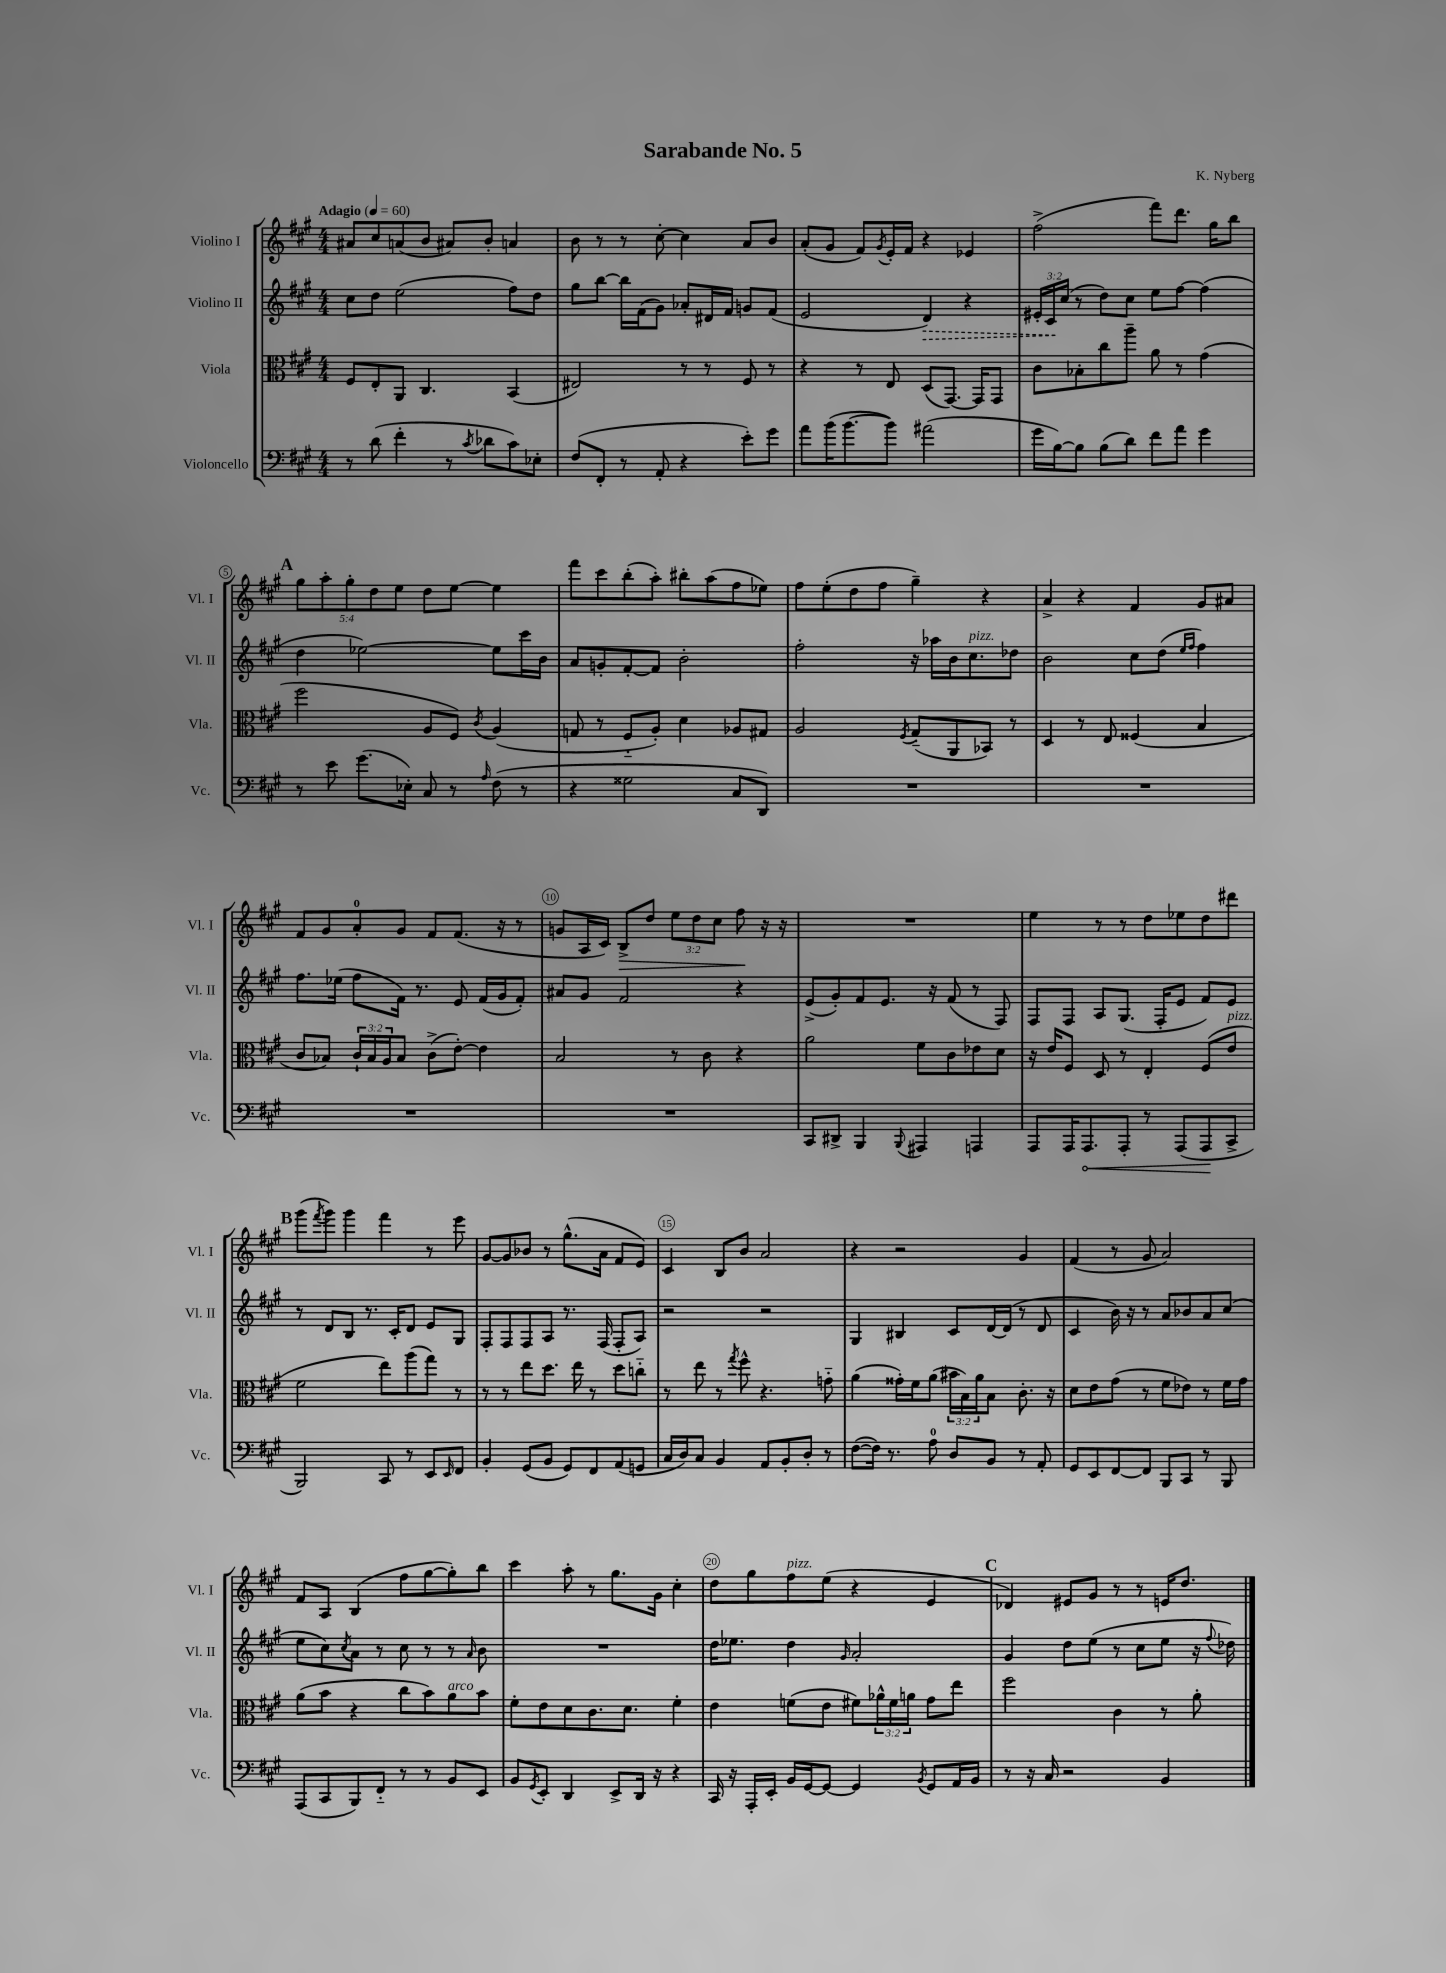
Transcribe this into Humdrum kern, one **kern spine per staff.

**kern	**kern	**kern	**kern
*staff4	*staff3	*staff2	*staff1
*clefF4	*clefC3	*clefG2	*clefG2
*k[f#c#g#]	*k[f#c#g#]	*k[f#c#g#]	*k[f#c#g#]
*M4/4	*M4/4	*M4/4	*M4/4
*MM60	*MM60	*MM60	*MM60
8r	8F#/L	8cc#\L	8a#/L
(8d\	8E'/	8dd\J	8cc#/
4f#'\	8AA/J	(2ee\	(8a/
.	4.C#/	.	8b/J
8r	.	.	8a#/L)
8qc#/	.	.	.
8d-\L	.	.	8b'/J
8c#\)	(4BB/	8ff#\L)	4a/
8E-'\J	.	8dd\J	.
=	=	=	=
(8F#/L	2E#/)	8gg#\L	8b\
8FF#'/J	.	[8bb\J	8r
8r	.	16bb\]LL	8r
.	.	(16f#\J	.
8AA'/	.	8g#\J)	[8cc#'\
4r	8r	8a-'/L	4cc#\]
.	8r	16d#/L	.
.	.	16f#/JJ	.
8e'\L)	8F#/	8g/L	8a/L
8g#\J	8r	(8f#/J	8b/J
=	=	=	=
8a\L	4r	2e/	(8a'/L
(16b\K	.	.	8g#/J
[8.b\	.	.	.
.	8r	.	8f#/L)
.	.	.	8qg#/
8b\]J)	8E/	.	16e'/L
.	.	.	16f#/JJ
(2a#\	(8D/L	4d/)	4r
.	[8.GG#/J)	.	.
.	.	4r	4e-/
.	16GG#/]LK	.	.
.	8GG#/J	.	.
=	=	=	=
16g#\LL	8c#\L	24e#'/LL	(2ff#^\
.	.	24c#/	.
[16B\J)	.	.	.
.	.	(24cc#/JJ	.
8B\]J	8B-'\	8r	.
(8B\L	8cc#\	8dd\L)	.
8d\J)	8aa~\J	8cc#\J	.
8f#\L	8a\	8ee\L	8fff#\L)
8a\J	8r	[8ff#\J	8.ddd\J
4g#\	(4g#\	(4ff#\]	.
.	.	.	16gg#\LK
.	.	.	8bb\J
=	=	=	=
8r	2ff#\	4dd\	10gg#\L
.	.	.	10aa'\
8e\	.	.	.
.	.	.	10gg#'\
(8.g#\L	.	[2ee-\)	.
.	.	.	10dd\
.	.	.	10ee\J
16E-'\Jk)	.	.	.
8C#/	8A/L	.	8dd\L
8r	8F#/J)	.	[8ee\J
16qqA/	8qc#/	.	.
(8F#\	(4A/	8ee-\]L	4ee\]
8r	.	16ccc#\L	.
.	.	16b\JJ	.
=	=	=	=
4r	8G/	8a/L	8fff#\L
.	8r	8g'/	8ccc#\
2G##\	8F#'~/L	[8f#'/	(8bb'\
.	8A'/J)	8f#/]J	8aa'\J)
.	4d\	2b'\	8bb#'\L
.	.	.	(8aa\
8C#/L	8A-/L	.	8ff#\
8DD/J)	8G#/J	.	8ee-\J)
=	=	=	=
1r	2A/	2ff#'\	8ff#\L
.	.	.	(8ee'\
.	.	.	8dd\
.	.	.	8ff#\J
.	8qF#/	.	.
.	(8G#'~/L	16r	4gg#~\)
.	.	16aa-\LL	.
.	8AA/	16b\J	.
.	.	8.cc#\	.
.	8BB-/J)	.	4r
.	8r	8dd-\J	.
=	=	=	=
1r	4D/	2b\	4a^/
.	8r	.	4r
.	8E/	.	.
.	(4F##/	8cc#\L	4f#/
.	.	(8dd\J	.
.	.	16qqee/LL	.
.	.	16qqff#/JJ	.
.	4B/	4ff#\)	8g#/L
.	.	.	8a#/J
=	=	=	=
1r	8c#/L	8.ff#\L	8f#/L
.	8B-/J)	.	8g#/
.	.	(16ee-\Jk	.
.	24c#`/LL	8ff#\L	8a'/
.	24B-/	.	.
.	24A/J	.	.
.	8B-/J	16f#\Jk)	8g#/J
.	.	8.r	.
.	(8c#^\L	.	8f#/L
.	[8e'\J)	8e/	(8.f#/J
.	4e\]	(16f#/LL	.
.	.	16g#/J	16r
.	.	8f#'/J)	8r
=	=	=	=
1r	2B/	8a#/L	8g/L
.	.	8g#/J	16A/L
.	.	.	16c#/JJ)
.	.	2f#/	8B^/L
.	.	.	8dd/J
.	8r	.	12ee\L
.	.	.	12dd\
.	8c#\	.	.
.	.	.	12cc#\J
.	4r	4r	8ff#\
.	.	.	16r
.	.	.	16r
=	=	=	=
8CC#/L	2a\	(8e^/L	1r
8DD#^/J	.	8g#'/)	.
4BBB/	.	8f#/	.
.	.	8.e/J	.
8qqBBB/	.	.	.
4AAA#/	8f#\L	.	.
.	.	16r	.
.	8c#\	(8f#/	.
4AAA/	8e-\	8r	.
.	8d\J	8F#/)	.
=	=	=	=
8AAA/L	16r	8F#/L	4ee\
.	16e/LK	.	.
16AAA/K	8F#/J	8F#/J	.
8.AAA/	.	.	.
.	8D/	8A/L	8r
8AAA'/J	8r	(8.G#/J	8r
8r	4E'/	.	8dd\L
.	.	16F#'/LK	.
(8AAA/L	.	8e/J	8ee-\
8AAA/	(8F#/L	8f#/L)	8dd\
8CC#^/J	8e/J	8e/J	8ddd#\J
=	=	=	=
2BBB/)	2f#\	8r	(8ggg#\L
.	.	.	8qfff#/
.	.	8d/L	8ggg#\J)
.	.	8B/J	4ggg#\
.	.	8.r	.
8CC#/	8ee\L)	.	4fff#\
.	.	16c#'/LK	.
8r	(8aa\	8d/J	.
8EE/L	8gg#\J)	8e/L	8r
16qqEE/	.	.	.
8FF#/J	8r	8G#/J	8eee\
=	=	=	=
4BB'/	8r	8F#'/L	[8g#/L
.	8r	8F#/	8g#/]
(8GG#/L	8ee\L	8F#/	8b-/J
8BB/J	8.dd\J	8A/J	8r
8GG#/L)	.	8.r	(8.gg#^^\L
.	16ee\	.	.
8FF#/	8r	.	.
.	.	(16F#/	16a\Jk
(8AA/	8dd\L	8F#'/L	8f#/L
8GG/J	8cc'~\J	8A/J)	8e/J)
=	=	=	=
16C#/LL	8r	2r	4c#/
16D/J)	.	.	.
8C#/J	8ee\	.	.
4BB/	8r	.	8B/L
.	8qgg#/	.	.
.	8ff#^^\	.	8b/J
8AA/L	4.r	2r	2a/
8BB'/	.	.	.
8D'/J	.	.	.
8r	8g'~\	.	.
=	=	=	=
([8F#\L	(4a\	4G#/	4r
16F#\]Jk)	.	.	.
8.r	.	.	.
.	16g##'\LL)	4B#/	2r
.	16f#\J	.	.
8A\	(8a\J	.	.
8D/L	24b#\LL	8c#/L	.
.	24B\)	.	.
.	24a\J	.	.
8BB/J	8B\J	[16d/L	.
.	.	(16d/]JJ	.
8r	8.c#'\	8r	4g#/
8AA'/	.	8d/	.
.	16r	.	.
=	=	=	=
8GG#/L	8d\L	4c#/	(4f#/
8EE/	8e\	.	.
[8FF#/	(8g#\J	16b\)	8r
.	.	16r	.
8FF#/]J	8r	8r	8g#/
8BBB/L	8f#\L	8a/L	2a/)
8CC#/J	8e-\J)	8b-/	.
8r	8r	8a/	.
8BBB/	16f#\LL	(8cc#/J	.
.	16g#\JJ	.	.
=	=	=	=
(8AAA/L	(8a\L	8ee\L	8f#/L
8CC#/	8b\J	8cc#\)	8A/J
.	.	8qcc#/	.
8BBB/)	4r	8a\J	(4B/
8FF#'~/J	.	8r	.
8r	8cc#\L	8cc#\	8ff#\L
8r	8b\)	8r	[8gg#\
8BB/L	8a\	8r	8gg#'\])
.	.	16qqa/	.
8EE/J	8b\J	8b\	8bb\J
=	=	=	=
8BB/L	8f#'\L	1r	4ccc#\
8qGG#/	.	.	.
8EE'/J	8e\	.	.
4DD/	8d\	.	8aa'\
.	8.c#\	.	8r
8EE^/L	.	.	8.gg#\L
.	8.d\J	.	.
16DD/Jk	.	.	.
16r	.	.	16g#\Jk
4r	4f#'\	.	4cc#'\
=	=	=	=
16CC#/	4e\	16dd\LK	8dd\L
16r	.	8.ee-\J	.
16AAA'/LL	.	.	8gg#\
16EE'/JJ	.	.	.
16BB/LL	(8f\L	4dd\	8ff#\
[16GG#/J	.	.	.
8GG#/_J	8e\J	.	(8ee\J
.	.	16qqg#/	.
4GG#/]	8f#\L)	2a'/	4r
.	24a-^^\L	.	.
.	24f#\	.	.
.	24a\JJ	.	.
8qBB/	.	.	.
8GG#/L	8g#\L	.	4e/
16AA/L	8ee\J	.	.
16BB/JJ	.	.	.
=	=	=	=
8r	2ff#\	4g#/	4d-/)
16r	.	.	.
16C#/	.	.	.
2r	.	8dd\L	8e#/L
.	.	(8ee\J	8g#/J
.	4c#\	8r	8r
.	.	8cc#\L	8r
4BB/	8r	8ee\J	16e/LK
.	.	.	8.dd/J
.	8a'\	16r	.
.	.	8qqff#/	.
.	.	16dd-\)	.
==	==	==	==
*-	*-	*-	*-
